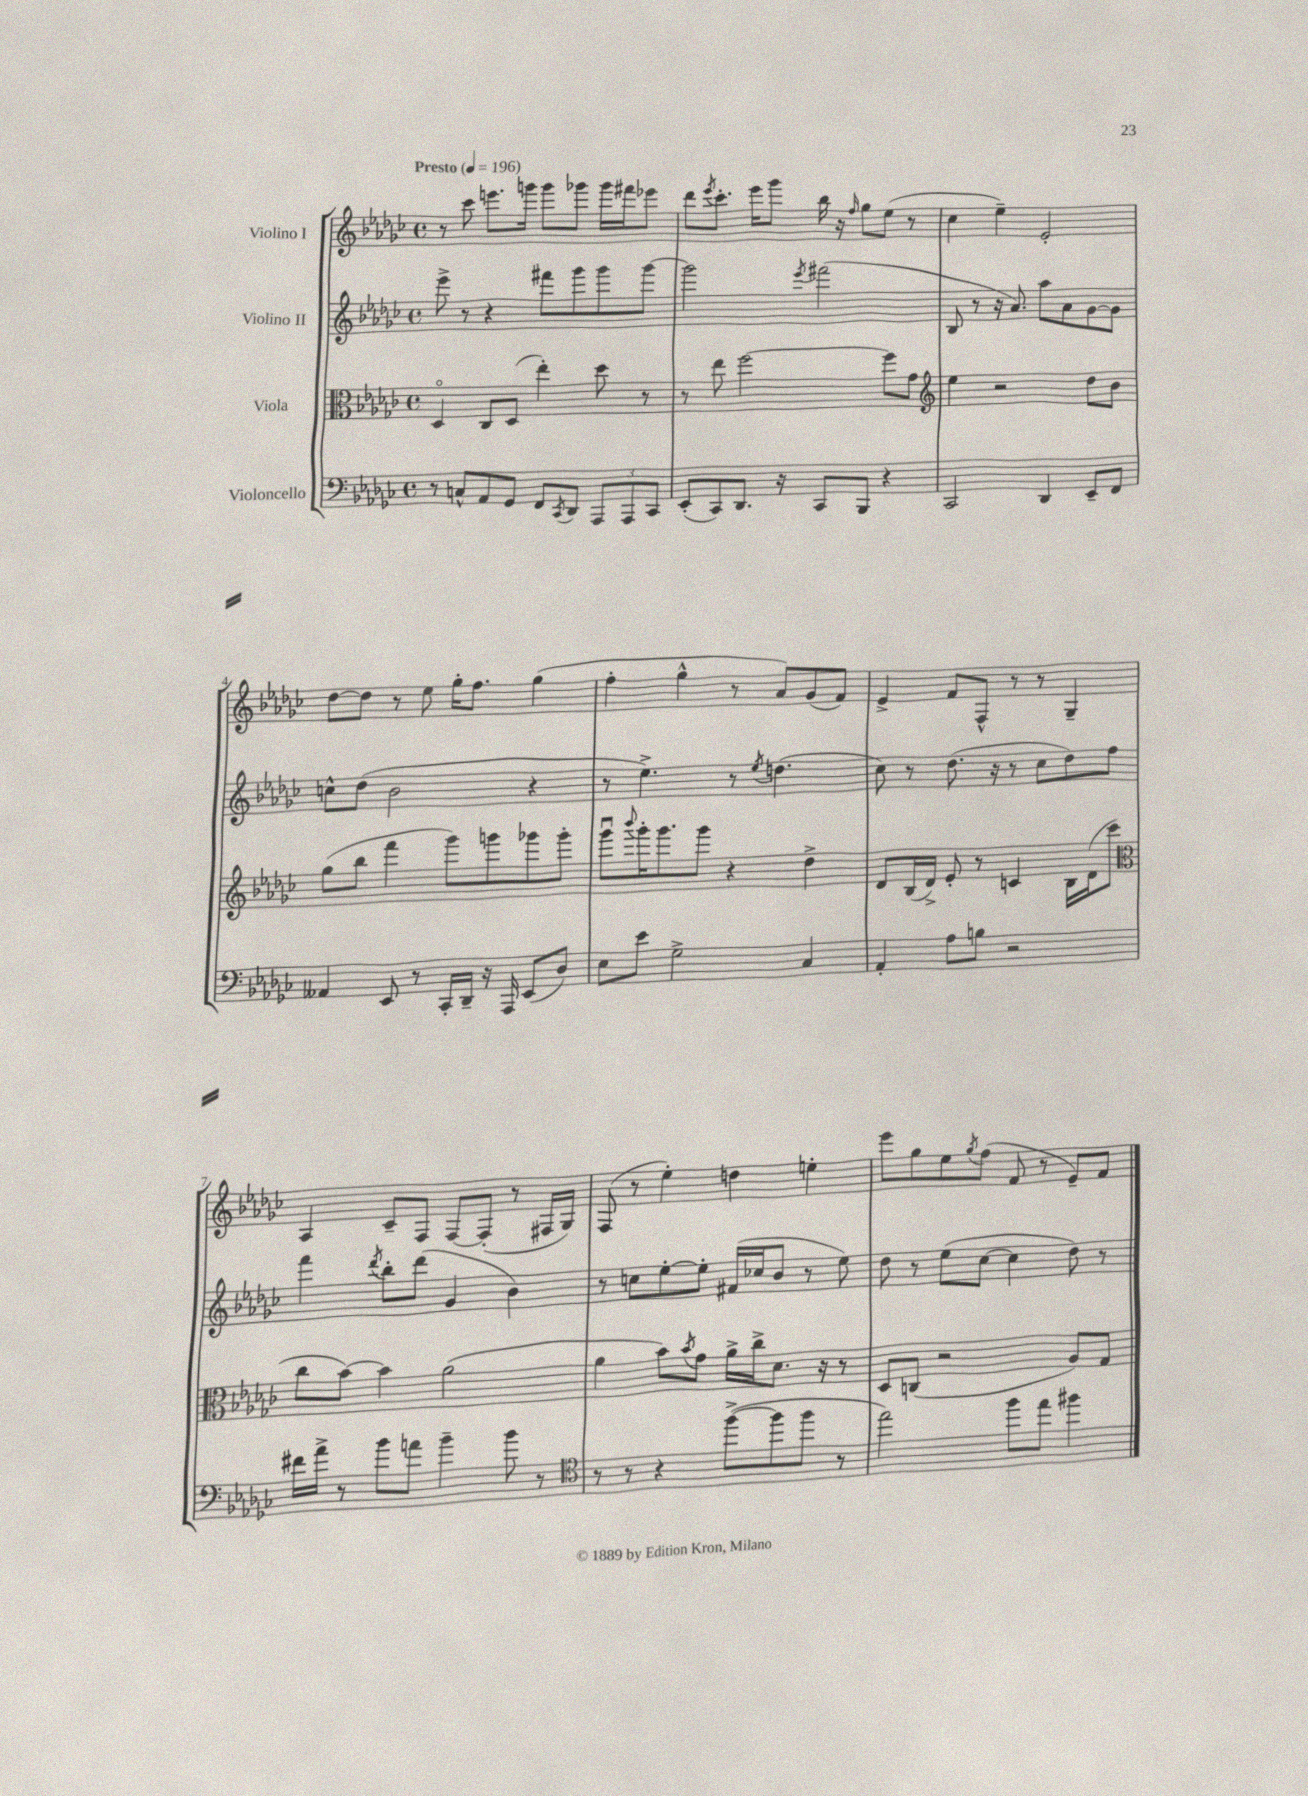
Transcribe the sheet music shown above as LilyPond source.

<<
\new StaffGroup <<
\new Staff = "s0" \with { instrumentName = "Violino I" } {
    \clef treble \key ges \major \defaultTimeSignature \time 4/4 \tempo "Presto" 4 = 196
    r8 ces'''8 e'''8. g'''16 g'''8 ges'''8 ges'''16 fis'''16 ees'''8 |
    des'''8 \acciaccatura { ees'''8 } ces'''8.-. ees'''16 ges'''8 bes''16 r16 \grace { f''16 } ges''8 ees''8( r8 |
    ces''4 ees''4--) ees'2-. |
    des''8~ des''8 r8 ees''8 ges''16-. f''8. ges''4( |
    f''4-. ges''4-^ r8 aes'8) ges'8( f'8) |
    ees'4-> f'8 f8-^ r8 r8 ges4-- |
    aes4 ces'8-- f8 f8~ f8-.( r8 fis16 ges16) |
    f8( r8 ees''4-.) d''4 e''4-. |
    ees'''8 ges''8 ees''8 \acciaccatura { ges''8 } f''8( f'8 r8 ees'8--) f'8 \bar "|." |
}
\new Staff = "s1" \with { instrumentName = "Violino II" } {
    \clef treble \key ges \major \defaultTimeSignature \time 4/4
    ees'''8-> r8 r4 fis'''8 ges'''8 ges'''8 ges'''8~ |
    ges'''2 \acciaccatura { ees'''8 } fis'''2( |
    bes8 r8 r16 aes'8.) aes''8 aes'8 ges'8~ ges'8 |
    c''8-^ des''8( bes'2 r4 |
    r8 ees''4.->) r8 \acciaccatura { ees''8 } d''4.( |
    ces''8) r8 des''8.( r16 r8 ces''8 des''8) f''8 |
    f'''4 \acciaccatura { des'''8 } bes''8-. des'''8( ges'4 bes'4) |
    r8 c''8 ees''8~-. ees''8-. fis'16( ces''16 bes'8 r8 ees''8) |
    des''8 r8 ees''8( ces''8~ ces''4 des''8) r8 \bar "|." |
}
\new Staff = "s2" \with { instrumentName = "Viola" } {
    \clef alto \key ges \major \defaultTimeSignature \time 4/4
    des4\flageolet ces8 des8( ees''4-.) des''8 r8 |
    r8 ees''8 f''2~ f''8 ges'8 |
    \clef treble ees''4 r2 des''8 bes'8 |
    ges''8( bes''8 f'''4 ges'''8) g'''8 ges'''8 ges'''8-. |
    ges'''8\downbow \appoggiatura { bes'''8 } ges'''16-. ges'''8. ges'''8 r4 des''4-> |
    des'8 bes16( des'16->) ees'8-. r8 c'4 bes16 des'16( ces'''8 |
    \clef alto ces''8 bes'8~) bes'4 aes'2( |
    aes'4 bes'8) \acciaccatura { bes'8 } ges'8 aes'16-> ces''16-> des'8. r16 r8 |
    des8 c8( r2 aes8) ges8 \bar "|." |
}
\new Staff = "s3" \with { instrumentName = "Violoncello" } {
    \clef bass \key ges \major \defaultTimeSignature \time 4/4
    r8 c8-^ aes,8 ges,8 f,8 \acciaccatura { ces,8 } des,8 \tuplet 3/2 { aes,,8 aes,,8 ces,8 } |
    ees,8-.( ces,8) des,8. r16 ces,8 bes,,8 r4 |
    ces,2 des,4 ees,8-- f,8 |
    aeses,4 ees,8 r8 ces,16-. des,16-- r16 aes,,16 ees,8( des8) |
    ees8 ees'8 ges2-> ces4 |
    aes,4-. aes8 b8 r2 |
    fis'16 aes'16-> r8 bes'8 a'8 bes'4-- bes'8 r8 |
    \clef tenor r8 r8 r4 f''8~->( f''8 f''8 r8 |
    ees''2) f''8 ees''8 fis''4 \bar "|." |
}
>>
>>
